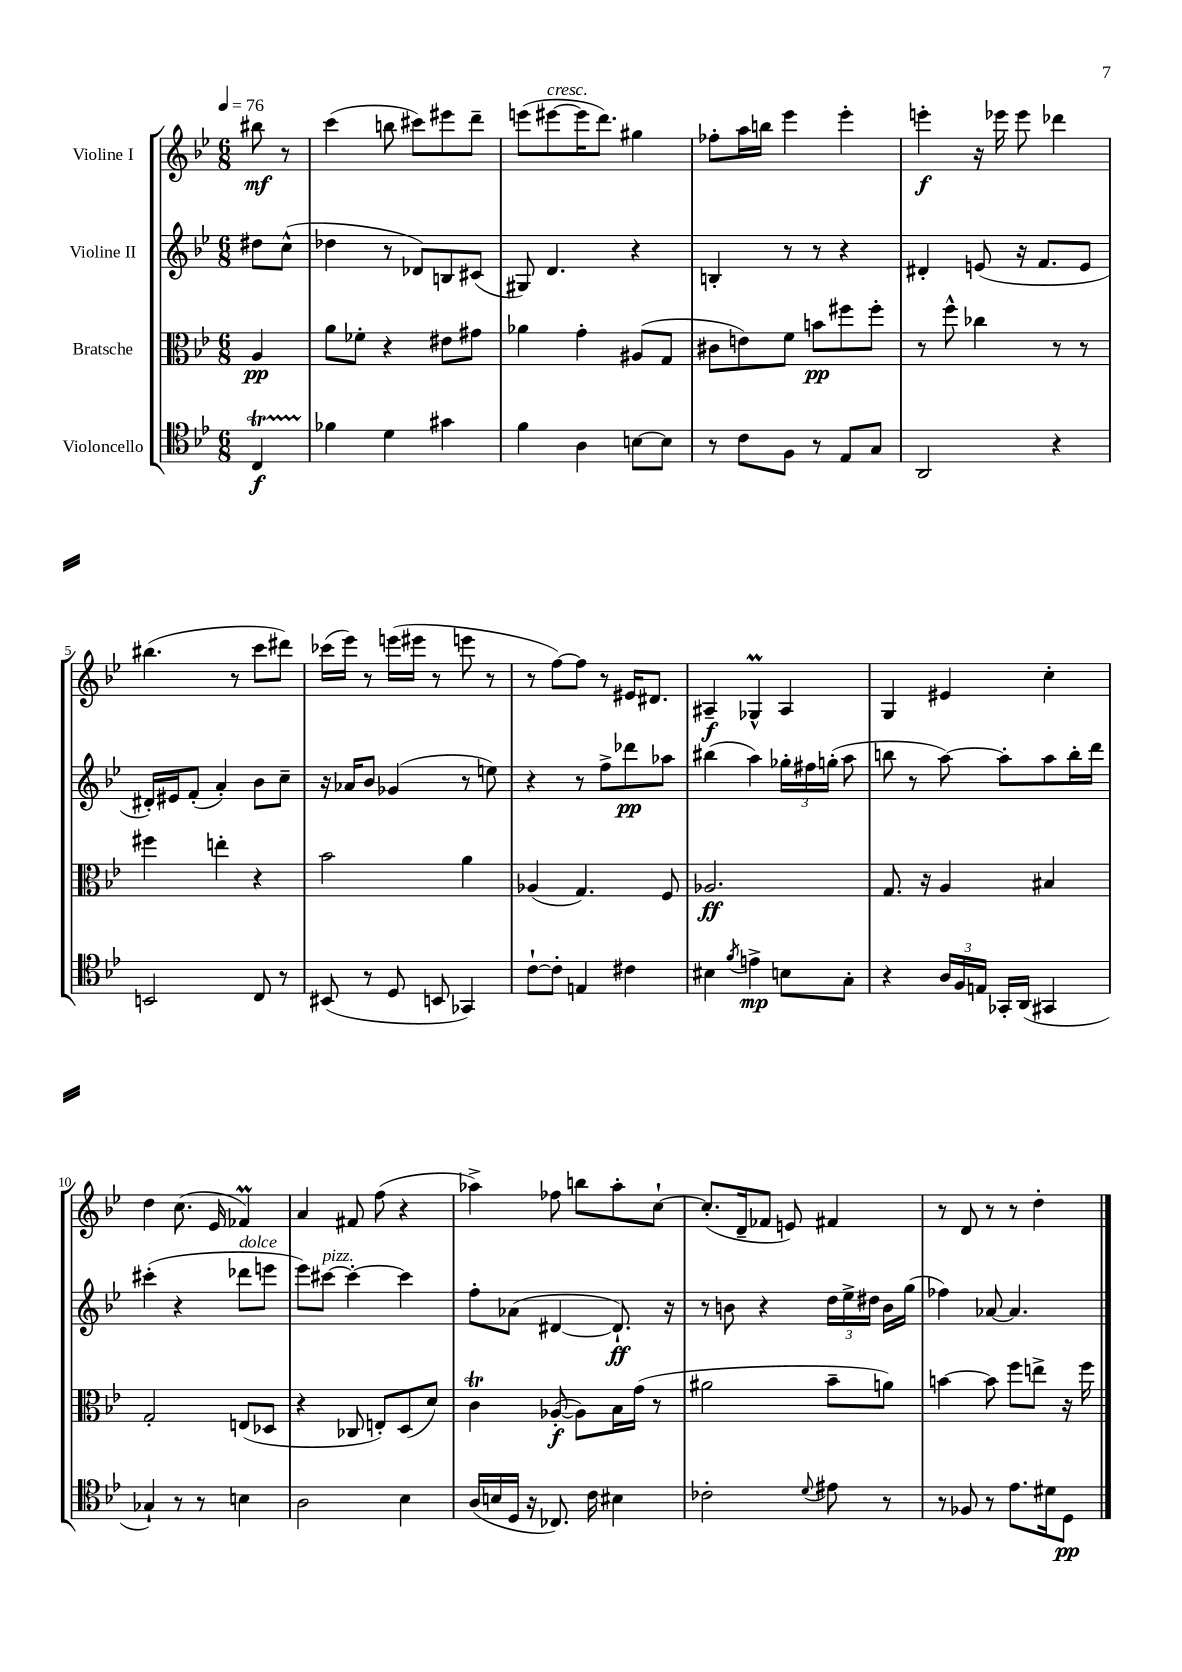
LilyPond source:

<<
\new StaffGroup <<
\new Staff = "s0" \with { instrumentName = "Violine I" } {
    \clef treble \key bes \major \numericTimeSignature \time 6/8 \partial 4 \tempo 4 = 76
    \autoBeamOff bis''8\mf r8 |
    c'''4( b''8 cis'''8[) eis'''8 d'''8]-- |
    e'''8[( eis'''8~^\markup { \italic "cresc." } eis'''16 d'''8.]) gis''4 |
    fes''8[-. a''16 b''16] ees'''4 ees'''4-. |
    e'''4-.\f r16 ees'''16 ees'''8 des'''4 |
    bis''4.( r8 c'''8[ dis'''8]) |
    ces'''16[( ees'''16]) r8 e'''16[( eis'''16] r8 e'''8 r8 |
    r8 f''8[~) f''8] r8 eis'16[ dis'8.] |
    ais4--\f ges4-^\prall ais4 |
    g4 eis'4 c''4-. |
    d''4 c''8.( ees'16 fes'4\prall) |
    a'4 fis'8 f''8( r4 |
    aes''4->) fes''8 b''8[ aes''8-. c''8]~-! |
    c''8.[-.( d'16-- fes'8] e'8) fis'4 |
    r8 d'8 r8 r8 d''4-. \bar "|." |
}
\new Staff = "s1" \with { instrumentName = "Violine II" } {
    \clef treble \key bes \major \numericTimeSignature \time 6/8 \partial 4
    \autoBeamOff dis''8[ c''8]-^( |
    des''4 r8 des'8[) b8 cis'8]( |
    gis8) d'4. r4 |
    b4-. r8 r8 r4 |
    dis'4-. e'8( r16 f'8.[ e'8] |
    dis'16[-.) eis'16 f'8]-.( a'4-.) bes'8[ c''8]-- |
    r16 aes'16[ bes'8] ges'4( r8 e''8) |
    r4 r8 f''8[-> des'''8\pp aes''8] |
    bis''4( a''4) \tuplet 3/2 { ges''16[-. fis''16 g''16]-.( } a''8 |
    b''8 r8 a''8~) a''8[-. a''8 b''16-. d'''16] |
    cis'''4-.( r4 des'''8[^\markup { \italic "dolce" } e'''8] |
    ees'''8[) cis'''8]~^\markup { \italic "pizz." } cis'''4~-. cis'''4 |
    f''8[-. aes'8]( dis'4~ dis'8.-!\ff) r16 |
    r8 b'8 r4 \tuplet 3/2 { d''16[ ees''16-> dis''16] } b'16[ g''16]( |
    fes''4) aes'8~ aes'4. \bar "|." |
}
\new Staff = "s2" \with { instrumentName = "Bratsche" } {
    \clef alto \key bes \major \numericTimeSignature \time 6/8 \partial 4
    \autoBeamOff a4\pp |
    a'8[ fes'8]-. r4 eis'8[ gis'8] |
    aes'4 g'4-. ais8[( g8] |
    cis'8[ e'8) f'8] b'8[\pp fis''8 fis''8]-. |
    r8 f''8-^ ces''4 r8 r8 |
    fis''4 e''4-. r4 |
    bes'2 a'4 |
    aes4( g4.) f8 |
    aes2.\ff |
    g8. r16 a4 bis4 |
    g2-. e8[( des8] |
    r4 ces8 e8[-.) d8( d'8]) |
    c'4\trill aes8~-.\f( aes8[) bes16 g'16]( r8 |
    ais'2 bes'8[-- a'8]) |
    b'4~ b'8 f''8[ e''8]-> r16 f''16 \bar "|." |
}
\new Staff = "s3" \with { instrumentName = "Violoncello" } {
    \clef tenor \key bes \major \numericTimeSignature \time 6/8 \partial 4
    \autoBeamOff c4\startTrillSpan\f |
    fes'4\stopTrillSpan d'4 gis'4 |
    f'4 a4 b8[~ b8] |
    r8 c'8[ f8] r8 ees8[ g8] |
    a,2 r4 |
    b,2 c8 r8 |
    bis,8( r8 d8 b,8 ges,4) |
    c'8[~-! c'8]-. e4 cis'4 |
    bis4 \acciaccatura { f'8 } e'4->\mp b8[ g8]-. |
    r4 \tuplet 3/2 { a16[ f16 e16] } ges,16[-. a,16]( gis,4 |
    ges4-!) r8 r8 b4 |
    a2 bes4 |
    a16[( b16 d16] r16 ces8.) c'16 bis4 |
    ces'2-. \appoggiatura { d'8 } eis'8 r8 |
    r8 fes8 r8 ees'8.[ dis'16 d8]\pp \bar "|." |
}
>>
>>
